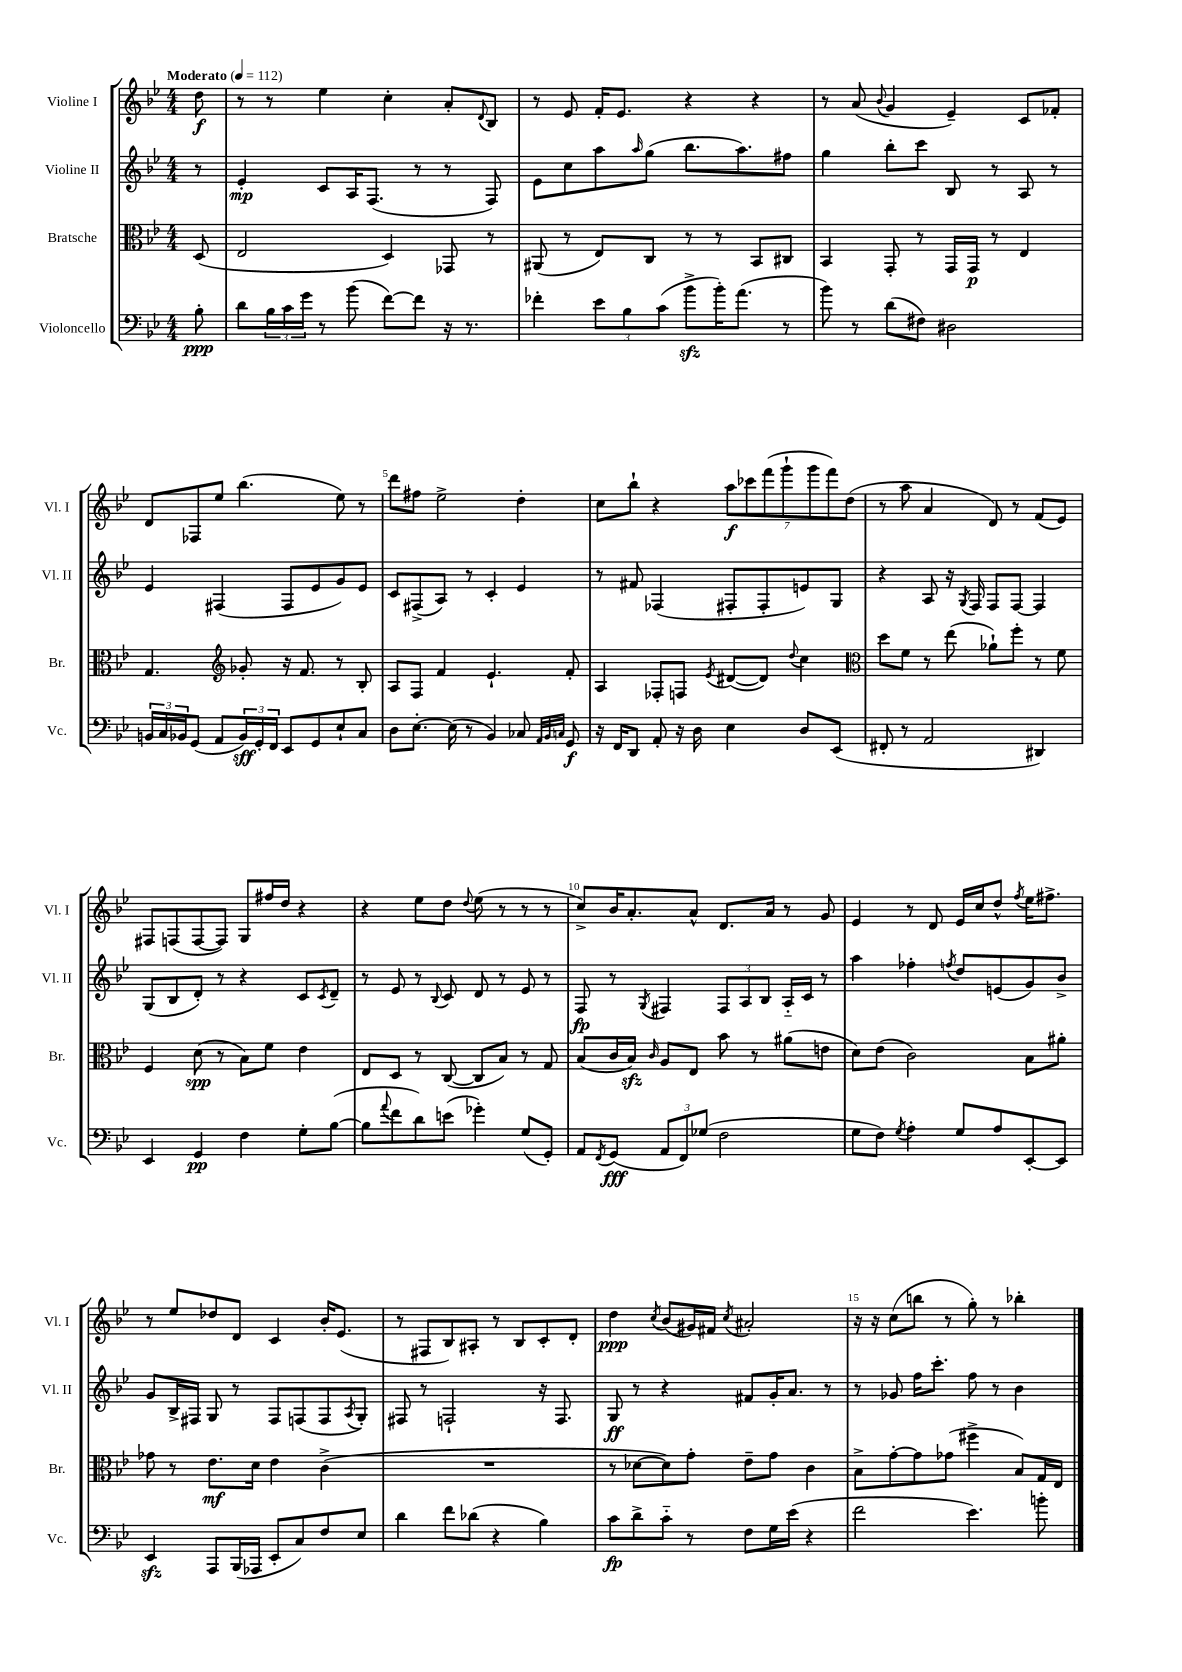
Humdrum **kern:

**kern	**dynam	**kern	**dynam	**kern	**dynam	**kern	**dynam
*part4	*part4	*part3	*part3	*part2	*part2	*part1	*part1
*staff4	*staff4	*staff3	*staff3	*staff2	*staff2	*staff1	*staff1
*I"Violoncello	*	*I"Bratsche	*	*I"Violine II	*	*I"Violine I	*
*I'Vc.	*	*I'Br.	*	*I'Vl. II	*	*I'Vl. I	*
*clefF4	*	*clefC3	*	*clefG2	*	*clefG2	*
*k[b-e-]	*	*k[b-e-]	*	*k[b-e-]	*	*k[b-e-]	*
*M4/4	*	*M4/4	*	*M4/4	*	*M4/4	*
*MM112	*	*MM112	*	*MM112	*	*MM112	*
=	=	=	=	=	=	=	=
!	!	!	!	!	!	!LO:TX:a:B:t=Moderato	!
8B-'\	ppp	(8D/	.	8r	.	8dd\	f
=1	=1	=1	=1	=1	=1	=1	=1
8d\L	.	2E-/	.	4e-'/	mp	8r	.
24B-\L	.	.	.	.	.	8r	.
24c\	.	.	.	.	.	.	.
24g\JJ	.	.	.	.	.	.	.
8r	.	.	.	8c/L	.	4ee-\	.
(8b-\	.	.	.	16A/K	.	.	.
.	.	.	.	(8.F/J	.	.	.
[8f\L)	.	4D/)	.	.	.	4cc'\	.
8f\J]	.	.	.	8r	.	.	.
16r	.	8GG-X/	.	8r	.	8a'/L	.
8.r	.	.	.	.	.	.	.
.	.	.	.	.	.	8qqd/	.
.	.	8r	.	8F/)	.	8B-/J	.
=2	=2	=2	=2	=2	=2	=2	=2
4f-X'\	.	(8AA#X/	.	8e-\L	.	8r	.
.	.	8r	.	8cc\	.	8e-/	.
12e-\L	.	8E-/L)	.	8aa\	.	16f'/KL	.
.	.	.	.	.	.	8.e-/J	.
12B-\	.	.	.	.	.	.	.
.	.	.	.	16qqaa/	.	.	.
.	.	8C/J	.	(8gg\J	.	.	.
(12c\J	.	.	.	.	.	.	.
8b-zz^\L	.	8r	.	8.bb-\L	.	4r	.
16b-'\K)	.	8r	.	.	.	.	.
(8.a\J	.	.	.	8.aa\)	.	.	.
.	.	8BB-/L	.	.	.	4r	.
8r	.	8C#X/J	.	8ff#X\J	.	.	.
=3	=3	=3	=3	=3	=3	=3	=3
8b-\)	.	4BB-/	.	4gg\	.	8r	.
8r	.	.	.	.	.	(8a/	.
.	.	.	.	.	.	8qqb-/	.
(8d\L	.	8GG'/	.	8bb-'\L	.	4g/	.
8F#X\J)	.	8r	.	8ccc\J	.	.	.
2D#X\	.	16GG/LL	.	8B-/	.	4e-~/)	.
.	.	16GG/JJ	p	.	.	.	.
.	.	8r	.	8r	.	.	.
.	.	4E-/	.	8A/	.	8c/L	.
.	.	.	.	8r	.	8f-X'/J	.
!!LO:LB:g=z
=4	=4	=4	=4	=4	=4	=4	=4
24BBn/LL	.	4.G/	.	4e-/	.	8d/L	.
24C/	.	.	.	.	.	.	.
24BB-X/J	.	.	.	.	.	.	.
(8GG/J	.	.	.	.	.	8F-X/	.
8AA/L	.	.	.	(4F#X/	.	8ee-/J	.
*	*	*clefG2	*	*	*	*	*
24BB-/L)	sff	8g-X'/	.	.	.	(4.bb-\	.
24GG'/	.	.	.	.	.	.	.
24FF/JJ	.	.	.	.	.	.	.
8EE-/L	.	16r	.	8F#/L	.	.	.
.	.	8.f/	.	.	.	.	.
8GG/	.	.	.	8e-/	.	.	.
8E-`/	.	8r	.	8g/)	.	8ee-\)	.
8C/J	.	8B-'/	.	8e-/J	.	8r	.
=5	=5	=5	=5	=5	=5	=5	=5
8D\L	.	8A/L	.	8c/L	.	8ddd\L	.
[8.E-'\J	.	8F/J	.	(8F#X^/	.	8ff#X\J	.
.	.	4f/	.	8A/J)	.	2ee-^\	.
(16E-\]	.	.	.	.	.	.	.
8r	.	.	.	8r	.	.	.
4BB-/)	.	4.e-`/	.	4c'/	.	.	.
8C-X/	.	.	.	4e-/	.	4dd'\	.
32qqAA/LLL	.	.	.	.	.	.	.
32qqBB-/	.	.	.	.	.	.	.
32qqCn/JJJ	.	.	.	.	.	.	.
8GG/	f	8f'/	.	.	.	.	.
=6	=6	=6	=6	=6	=6	=6	=6
16r	.	4A/	.	8r	.	8cc\L	.
16FF/KL	.	.	.	.	.	.	.
8DD/J	.	.	.	8f#X/	.	8bb-`\J	.
8AA'/	.	8F-X'/L	.	(4F-X/	.	4r	.
16r	.	8Fn/J	.	.	.	.	.
16D\	.	.	.	.	.	.	.
.	.	8qe-/	.	.	.	.	.
4E-\	.	([8d#X/L	.	8F#X'/L	.	14aa\L	f
.	.	.	.	.	.	14ccc-X\	.
.	.	8d#/J])	.	8F#'/	.	.	.
.	.	.	.	.	.	(14fff\	.
.	.	.	.	.	.	14ggg`\	.
.	.	8qqdd/	.	.	.	.	.
8D/L	.	4cc\	.	8en/)	.	.	.
.	.	.	.	.	.	14ggg\	.
.	.	.	.	.	.	14fff\)	.
(8EE-/J	.	.	.	8G/J	.	.	.
.	.	.	.	.	.	(14dd\J	.
=7	=7	=7	=7	=7	=7	=7	=7
*	*	*clefC3	*	*	*	*	*
8FF#X'/	.	8dd\L	.	4r	.	8r	.
8r	.	8f\J	.	.	.	8aa\	.
2AA/	.	8r	.	8A/	.	4a/	.
.	.	(8ee-\	.	16r	.	.	.
.	.	.	.	8qG/	.	.	.
.	.	.	.	16F/	.	.	.
.	.	8a-X`\L)	.	8F/L	.	8d/)	.
.	.	8ff'\J	.	[8F/J	.	8r	.
4DD#X/)	.	8r	.	4F/]	.	(8f/L	.
.	.	8f\	.	.	.	8e-/J)	.
!!LO:LB:g=z
=8	=8	=8	=8	=8	=8	=8	=8
4EE-/	.	4F/	.	(8G/L	.	8F#X/L	.
.	.	.	.	8B-/	.	(8Fn/	.
4GG/	pp	(8d\	spp	8d'/J)	.	[8F/	.
.	.	8r	.	8r	.	8F/J])	.
4F\	.	8B-\L)	.	4r	.	8G/L	.
.	.	8f\J	.	.	.	16ff#X/L	.
.	.	.	.	.	.	16dd/JJ	.
8G'\L	.	4e-\	.	8c/L	.	4r	.
.	.	.	.	8qc/	.	.	.
([8B-\J	.	.	.	8d~/J	.	.	.
=9	=9	=9	=9	=9	=9	=9	=9
8B-\L]	.	8E-/L	.	8r	.	4r	.
8qqa/	.	.	.	.	.	.	.
8f\	.	8D/J	.	8e-/	.	.	.
8d\)	.	8r	.	8r	.	8ee-\L	.
.	.	.	.	8qqB-/	.	.	.
(8en\J	.	([8C/	.	8c/	.	8dd\J	.
.	.	.	.	.	.	8qqdd/	.
4g-X'\)	.	8C/L]	.	8d/	.	(8ee-\	.
.	.	8B-/J)	.	8r	.	8r	.
(8G/L	.	8r	.	8e-/	.	8r	.
8GG'/J)	.	8G/	.	8r	.	8r	.
=10	=10	=10	=10	=10	=10	=10	=10
8AA/L	.	(8B-/L	.	8F/	fp	8cc^/L)	.
8qFF/	.	.	.	.	.	.	.
(8GG/J	fff	16c/L	.	8r	.	16b-/K	.
.	.	16B-zz/JJ)	.	.	.	8.a'/	.
.	.	16qqc/	.	8qG/	.	.	.
12AA/L	.	8A/L	.	4F#X/	.	.	.
12FF/)	.	.	.	.	.	.	.
.	.	8E-/J	.	.	.	8a^^/J	.
(12G-X/J	.	.	.	.	.	.	.
2F\	.	8b-\	.	12F#/L	.	8.d/L	.
.	.	.	.	12A/	.	.	.
.	.	8r	.	.	.	.	.
.	.	.	.	12B-/J	.	.	.
.	.	.	.	.	.	16a/Jk	.
.	.	(8a#X\L	.	16A/LL	.	8r	.
.	.	.	.	16c/JJ	.	.	.
.	.	8en\J	.	8r	.	8g/	.
=11	=11	=11	=11	=11	=11	=11	=11
8G\L	.	8d\L)	.	4aa\	.	4e-/	.
8F\J)	.	(8e-\J	.	.	.	.	.
8qG/	.	.	.	.	.	.	.
4A'\	.	2c\)	.	4ff-X'\	.	8r	.
.	.	.	.	.	.	8d/	.
.	.	.	.	8qffn/	.	.	.
8G/L	.	.	.	8dd/L	.	16e-/LL	.
.	.	.	.	.	.	16cc/J	.
8A/	.	.	.	(8en/	.	8dd^^/J	.
.	.	.	.	.	.	8qff/	.
[8EE-'/	.	8B-\L	.	8g/)	.	16ee-\KL	.
.	.	.	.	.	.	8.ff#X^\J	.
8EE-/J]	.	8a#X'\J	.	8b-^/J	.	.	.
!!LO:LB:g=z
=12	=12	=12	=12	=12	=12	=12	=12
4EE-zz/	.	8g-X\	.	8g/L	.	8r	.
.	.	8r	.	16B-^/L	.	8ee-/L	.
.	.	.	.	16F#X/JJ	.	.	.
8AAA/L	.	8.e-\L	mf	8G/	.	8dd-X/	.
(16BBB-/L	.	.	.	8r	.	8d/J	.
16AAA-X/JJ	.	16d\Jk	.	.	.	.	.
8EE-'/L	.	4e-\	.	8F#/L	.	4c/	.
8C/)	.	.	.	(8Fn/	.	.	.
8F/	.	(4c^\	.	8F/	.	16b-'/KL	.
.	.	.	.	.	.	(8.e-/J	.
.	.	.	.	8qA/	.	.	.
8E-/J	.	.	.	8G'/J)	.	.	.
=13	=13	=13	=13	=13	=13	=13	=13
4d\	.	1r	.	8F#X/	.	8r	.
.	.	.	.	8r	.	8F#X/L	.
8f\L	.	.	.	2Fn`/	.	8B-/)	.
(8d-X\J	.	.	.	.	.	8A#X'/J	.
4r	.	.	.	.	.	8r	.
.	.	.	.	.	.	8B-/L	.
4B-\)	.	.	.	16r	.	8c'/	.
.	.	.	.	8.F/	.	.	.
.	.	.	.	.	.	8d'/J	.
=14	=14	=14	=14	=14	=14	=14	=14
8c\L	fp	8r	.	8G/	ff	4dd\	ppp
8d^\	.	[8d-X\L	.	8r	.	.	.
.	.	.	.	.	.	8qcc/	.
8c\J	.	8d-\])	.	4r	.	(8b-/L	.
8r	.	8g'\J	.	.	.	16g#X/L)	.
.	.	.	.	.	.	16f#X/JJ	.
.	.	.	.	.	.	8qcc/	.
8F\L	.	8e-~\L	.	8f#X/L	.	2a#X'/	.
16G\L	.	8g\J	.	16g'/K	.	.	.
(16e-\JJ	.	.	.	8.a/J	.	.	.
4r	.	4c\	.	.	.	.	.
.	.	.	.	8r	.	.	.
=15	=15	=15	=15	=15	=15	=15	=15
2f\	.	8B-^\L	.	8r	.	16r	.
.	.	.	.	.	.	16r	.
.	.	[8g'\	.	8g-X/	.	(8cc\L	.
.	.	8g\]	.	16ff\KL	.	8bbn\J	.
.	.	.	.	8.ccc'\J	.	.	.
.	.	(8g-X\J	.	.	.	8r	.
4.e-\)	.	4ff#X^\	.	8ff\	.	8gg'\)	.
.	.	.	.	8r	.	8r	.
.	.	8B-/L)	.	4b-\	.	4bb-X'\	.
8bn'\	.	16G/L	.	.	.	.	.
.	.	16E-/JJ	.	.	.	.	.
==	==	==	==	==	==	==	==
*-	*-	*-	*-	*-	*-	*-	*-
